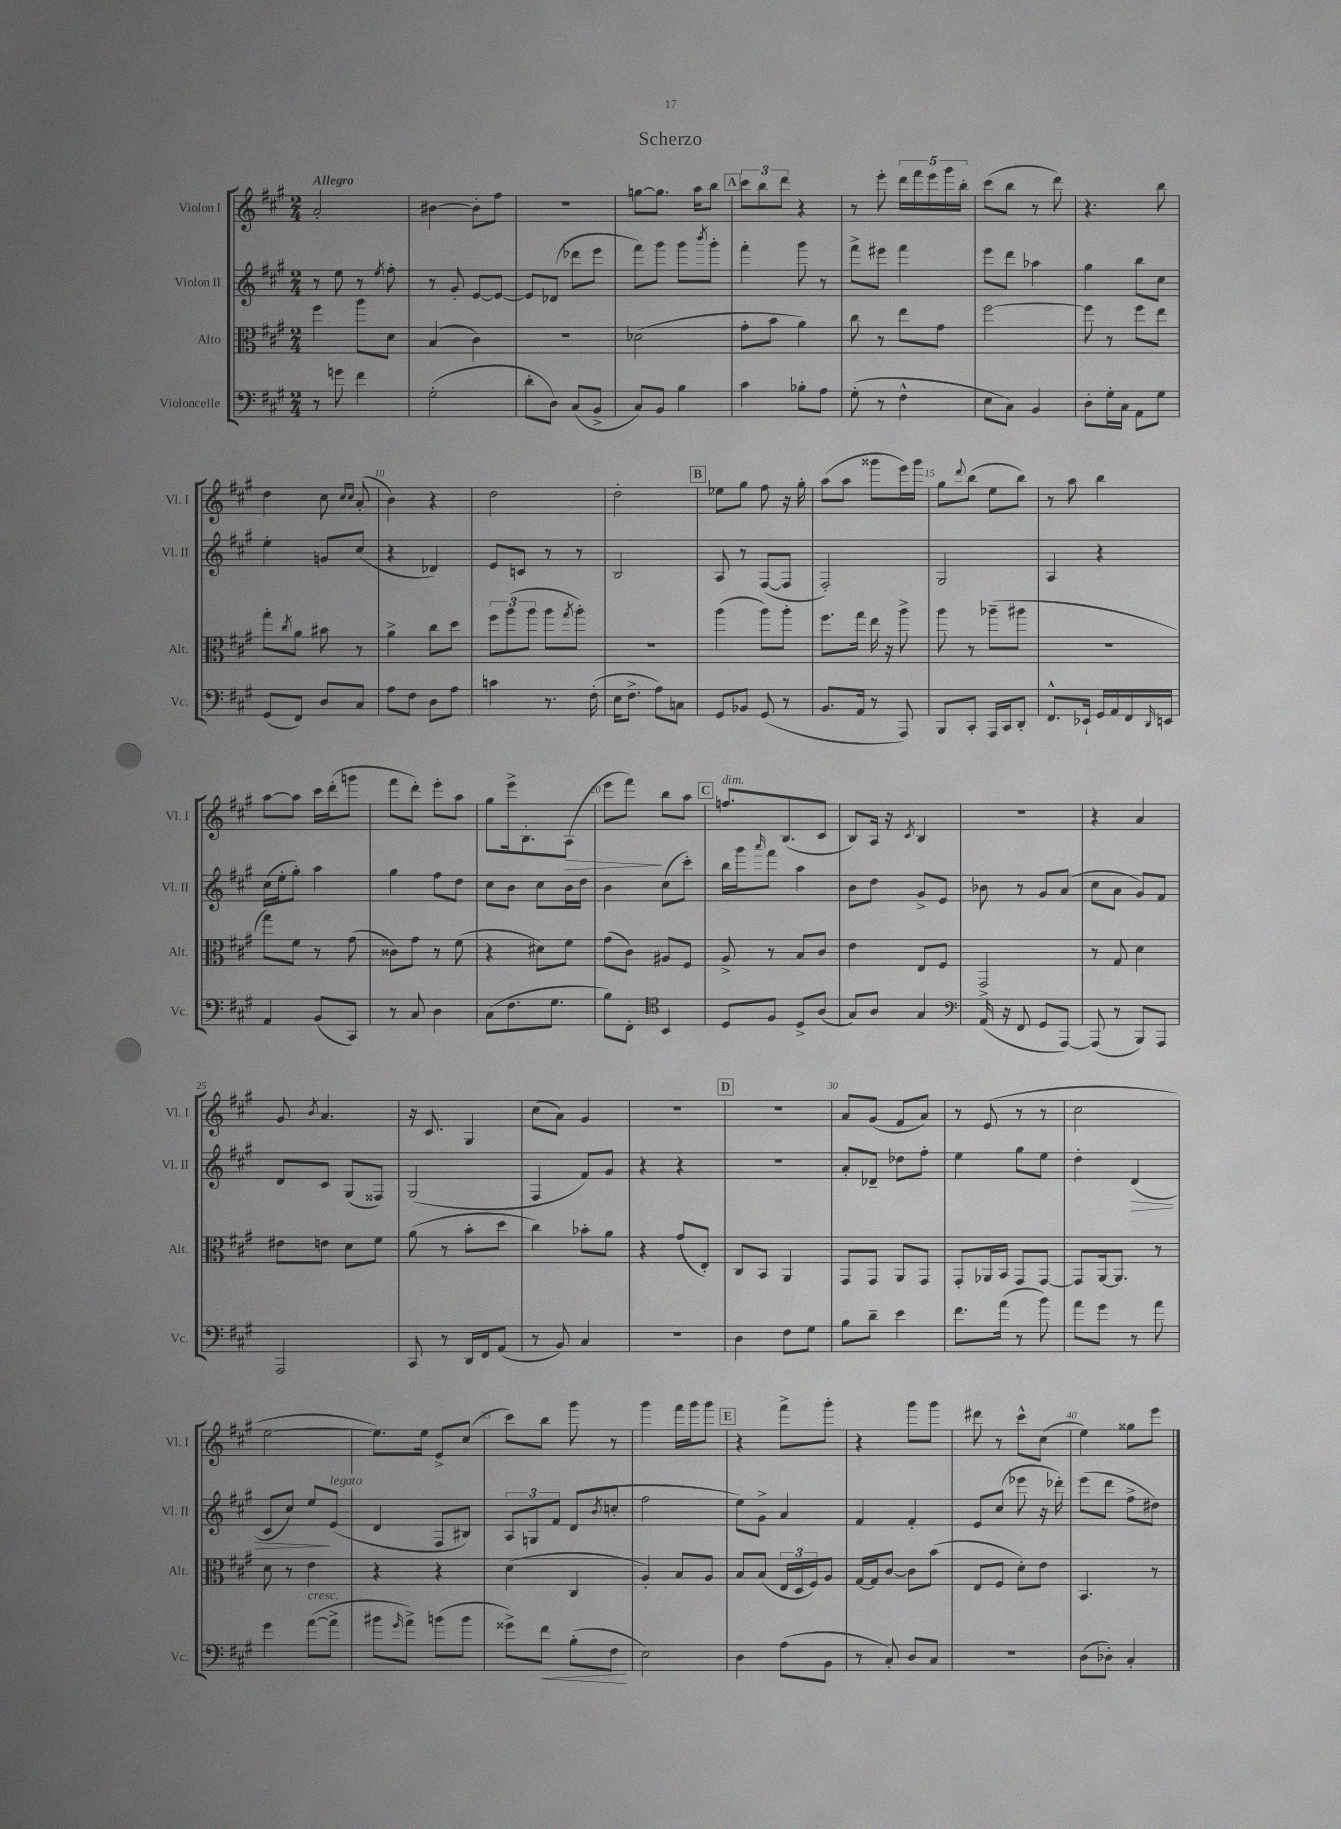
\header { title = "Scherzo" }
<<
\new StaffGroup <<
\new Staff = "s0" \with { instrumentName = "Violon I" shortInstrumentName = "Vl. I" } {
    \clef treble \key a \major \numericTimeSignature \time 2/4 \tempo "Allegro"
    a'2-. |
    bis'4~ bis'8-. fis''8 |
    r2 |
    g''8~ g''8. a''16 b''8 |
    \mark \markup { \box "A" } \tuplet 3/2 { cis'''8 b''8 d'''8 } r4 |
    r8 e'''8-. \tuplet 5/4 { d'''16 fis'''16 e'''16 gis'''16 b''16-. } |
    cis'''8( b''8 r8 d'''8) |
    r4. b''8 |
    d''4 cis''8 \grace { cis''16 cis''16 } a'8-.( |
    b'4) r4 |
    d''2 |
    d''2-. |
    \mark \markup { \box "B" } ees''8 gis''8 fis''8 r16 gis''16-. |
    a''8( a''8 gisis'''8 e'''16) gisis'''16 |
    gis''8 \appoggiatura { d'''8 } b''8( e''8 b''8) |
    r8 a''8 b''4 |
    a''8~ a''8 cis'''16 d'''16-.( g'''8 |
    fis'''8 d'''8-.) e'''8-. a''8 |
    gis''8 e'''16-> b8.-. a8\>( |
    e'''8 fis'''8\!) b''8 a''8 |
    \mark \markup { \box "C" } f''8.^\markup { \italic "dim." } b8.( cis'8 |
    b8) a16 r16 \acciaccatura { cis'8 } b4 |
    R2 |
    r4 a'4 |
    gis'8 \acciaccatura { b'8 } a'4. |
    r16 cis'8. gis4 |
    cis''8( a'8) gis'4 |
    R2 |
    \mark \markup { \box "D" } R2 |
    a'8 gis'8( fis'8 a'8) |
    r8 e'8( r8 r8 |
    cis''2 |
    e''2~ |
    e''8.) e''16 e'8-> cis''8( |
    cis'''8) b''8 gis'''8 r8 |
    gis'''4 fis'''16 gis'''16 gis'''8 |
    \mark \markup { \box "E" } r4 fis'''8-> gis'''8-. |
    r4 gis'''8 gis'''8 |
    dis'''8 r8 cis'''8-^ cis''8( |
    e''4) gisis''8 e'''8 \bar "|." |
}
\new Staff = "s1" \with { instrumentName = "Violon II" shortInstrumentName = "Vl. II" } {
    \clef treble \key a \major \numericTimeSignature \time 2/4
    r8 e''8 r8 \acciaccatura { e''8 } fis''8-. |
    r8 gis'8-. e'8~ e'8~ |
    e'8 des'8( des'''8 e'''8 |
    fis'''8) gis'''8 gis'''8 \acciaccatura { b'''8 } gis'''8-. |
    \mark \markup { \box "A" } fis'''4-. gis'''8 r8 |
    fis'''8-> eis'''8 fis'''4 |
    e'''8 d'''8 aes''4 |
    gis''4 b''8 cis''8 |
    e''4-. g'8 cis''8( |
    r4 des'4) |
    e'8 c'8 r8 r8 |
    b2 |
    \mark \markup { \box "B" } a8 r8 fis8~( fis8 |
    fis2-.) |
    gis2 |
    a4 r4 |
    cis''16( e''16-. gis''8-.) a''4 |
    gis''4 fis''8 d''8 |
    cis''8 b'8 cis''8 b'16 d''16 |
    b'4 cis''8( cis'''8-.) |
    \mark \markup { \box "C" } b''16 gis'''16 \grace { a'''16 } fis'''8 a''4 |
    b'8 d''8 gis'8-> e'8 |
    bes'8 r8 gis'8 a'8( |
    cis''8 a'8 gis'8) fis'8 |
    d'8 cis'8 gis8( fisis8) |
    gis2( |
    fis4 fis'8) gis'8 |
    r4 r4 |
    \mark \markup { \box "D" } R2 |
    a'8-. des'8-- des''8 fis''8-. |
    e''4 gis''8 e''8 |
    d''4-. d'4\>( |
    cis'8 cis''8) e''8\! e'8^\markup { \italic "legato" }( |
    d'4 fis8 bis8) |
    \tuplet 3/2 { a8 g8 fis'8 } d'8( \acciaccatura { b'8 } c''8-. |
    fis''2 |
    \mark \markup { \box "E" } e''8) gis'8-> a'4 |
    fis'4 fis'4-. |
    e'8 cis''8( ees'''8 r16 des'''16-.) |
    e'''8( d'''8 fis''8-> dis''8) \bar "|." |
}
\new Staff = "s2" \with { instrumentName = "Alto" shortInstrumentName = "Alt." } {
    \clef alto \key a \major \numericTimeSignature \time 2/4
    fis''4 a''8 d'8 |
    b4( cis'4) |
    R2 |
    des'2( |
    \mark \markup { \box "A" } gis'8-. b'8 a'4) |
    cis''8 r8 e''8 gis'8 |
    fis''2~ |
    fis''8 r8 fis''8 e''8 |
    gis''8-. \acciaccatura { cis''8 } a'8 bis'8 r8 |
    a'4-> cis''8 d''8 |
    \tuplet 3/2 { fis''8 a''8( a''8 } a''8 \acciaccatura { gis''8 } a''8-.) |
    r2 |
    \mark \markup { \box "B" } a''4( a''8) a''8-. |
    fis''8. gis''16 e''16 r16 a''8-> |
    a''8 r8 aes''8--( ais''8 |
    r2 |
    gis''8) fis'8 r8 gis'8( |
    cisis'8) gis'8 r8 fis'8( |
    r4 dis'8) fis'8 |
    gis'8( cis'8) ais8 fis8 |
    \mark \markup { \box "C" } a8-> r8 b8 cis'8 |
    e'4 e8 fis8 |
    gis,2-> |
    r8 gis8 d'4 |
    eis'8 e'8 d'8 fis'8 |
    a'8( r8 b'8-. d''8 |
    cis''4) bes'8-. a'8 |
    r4 gis'8( e8-.) |
    \mark \markup { \box "D" } cis8 b,8 a,4 |
    gis,8 gis,8 a,8 gis,8 |
    gis,8-. aes,16 b,16 gis,8 gis,8~ |
    gis,8 a,16~ a,8. r8 |
    d'8 r8 e'4 |
    r4 r4 |
    d'4( cis4 |
    a4-.) b8 a8 |
    \mark \markup { \box "E" } b8 b8( \tuplet 3/2 { e16 d16 fis16) } a8 |
    gis16~ gis16 cis'8~ cis'8 b'8( |
    e8 fis8 d'8-.) e'8 |
    b,4. r8 \bar "|." |
}
\new Staff = "s3" \with { instrumentName = "Violoncelle" shortInstrumentName = "Vc." } {
    \clef bass \key a \major \numericTimeSignature \time 2/4
    r8 g'8 fis'4 |
    gis2-.( |
    d'8-. d8) cis8( b,8-> |
    cis8) b,8 b4 |
    \mark \markup { \box "A" } cis'4 bes8-. a8 |
    gis8-.( r8 fis4-^ |
    e8 cis8) b,4 |
    d8-. gis16-. cis16 a,8 gis8 |
    gis,8( fis,8) d8 cis8 |
    a8 fis8 d8 a8 |
    c'4 r8. fis16-.( |
    e16 fis8.-> a8) c8 |
    \mark \markup { \box "B" } gis,8 bes,8 gis,8( r8 |
    b,8. a,16 r8 a,,8) |
    b,,8 cis,8-. a,,16 cis,16 d,8-. |
    fis,8.-^ ees,16-! gis,16 a,16 fis,16 \grace { d,16 } e,16 |
    a,4 b,8( cis,8) |
    r8 cis8 d4 |
    cis8( fis8. gis8. |
    b8) fis,8-. \clef tenor b,4 |
    \mark \markup { \box "C" } d8 fis8 d8-> a8( |
    gis8) a8 gis4 |
    \clef bass a,16( r16 fis,8 gis,8 a,,8~) |
    a,,8( r8 b,,8) a,,8 |
    a,,2 |
    cis,8 r8 d,16 fis,16 a,8( |
    r8 b,8) cis4 |
    r2 |
    \mark \markup { \box "D" } d4 fis8 gis8 |
    b8 d'8-- e'4 |
    fis'8. a'16( r8 b'8) |
    a'8 gis'8 r8 a'8 |
    gis'4 a'8~^\markup { \italic "cresc." }( a'8-> |
    bis'8 \grace { gis'16 } a'8->) b'8( b'8 |
    gisis'8->) fis'8\< b8-.( fis8\! |
    e2) |
    \mark \markup { \box "E" } d4 a8( b,8 |
    r8 cis8-.) d8 cis8 |
    R2 |
    d8( des8-.) cis4-. \bar "|." |
}
>>
>>
\layout { \context { \Score \override BarNumber.break-visibility = ##(#f #t #t) barNumberVisibility = #(every-nth-bar-number-visible 5) } }
